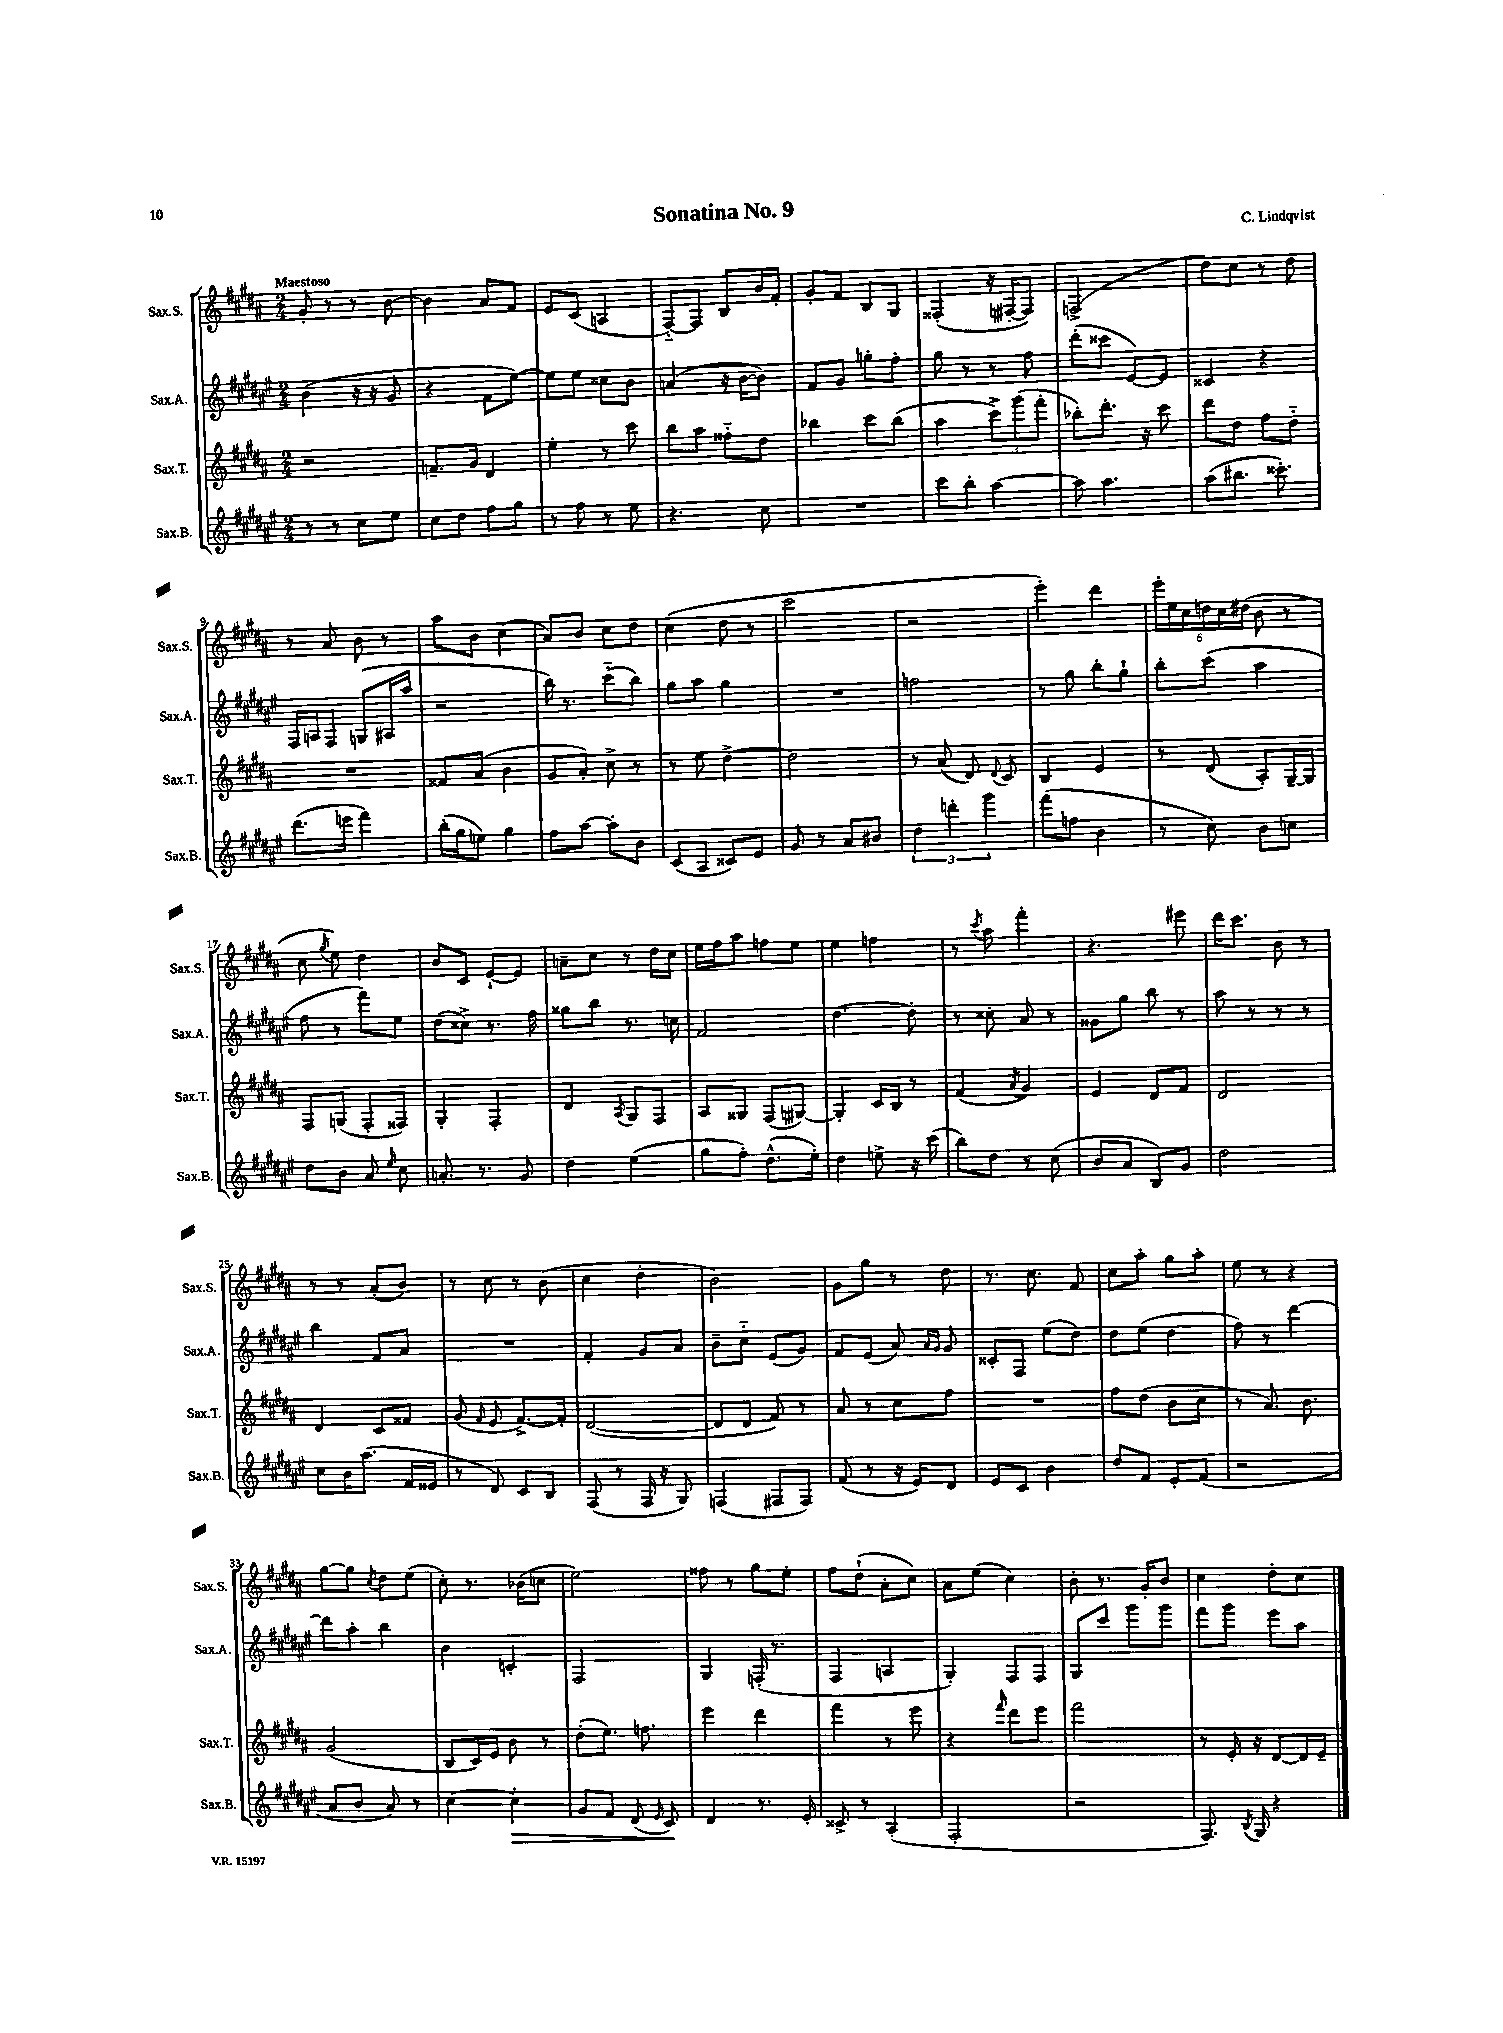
\header { title = "Sonatina No. 9" composer = "C. Lindqvist" }
<<
\new StaffGroup <<
\new Staff = "s0" \with { instrumentName = "Sax.S." shortInstrumentName = "Sax.S." } {
    \clef treble \key b \major \numericTimeSignature \time 2/4 \tempo "Maestoso"
    \autoBeamOff gis'8-. r8 r8 b'8~ |
    b'4 ais'8[ fis'8] |
    e'8[ cis'8]( a4 |
    fis8[~-_) fis8] b8[ b'16 fis'16]-. |
    gis'8[-. fis'8] b8[ gis8] |
    fisis4-.( r16 fis16[~-. fis8]) |
    f2->( |
    dis''8[) cis''8] r8 dis''8 |
    r8 ais'8 b'8 r8 |
    ais''8[ b'8] cis''4( |
    ais'8[) b'8] cis''8[ dis''8] |
    cis''4( dis''8 r8 |
    cis'''2 |
    r2 |
    e'''4-.) dis'''4 |
    \tuplet 6/4 { e'''16[-. e''16 cis''16 d''16 cis''16 dis''16]( } b'8 r8 |
    cis''8 \acciaccatura { gis''8 } e''8) dis''4 |
    b'8[ cis'8] e'8[~-! e'8] |
    a'8[-- cis''8] r8 dis''16[ cis''16] |
    e''16[ fis''16 ais''8] f''8[ e''8] |
    e''4 f''4 |
    r8 \acciaccatura { cis'''8 } ais''8 fis'''4-. |
    r4. eis'''8 |
    dis'''16[ cis'''8.] b'8 r8 |
    r8 r8 ais'8[-.( b'8]) |
    r8 cis''8 r8 b'8( |
    cis''4 dis''4-. |
    b'2) |
    gis'8[ gis''8] r8 dis''8 |
    r8. cis''8. fis'8 |
    cis''8[ ais''8]-. gis''8[ ais''8]-. |
    e''8 r8 r4 |
    gis''8[~ gis''8] \acciaccatura { cis''8 } dis''8[ e''8]( |
    cis''8-.) r8. bes'16[( c''8] |
    e''2) |
    fisis''8 r8 gis''8[ e''8]-. |
    fis''8[ dis''8]-!( ais'8[-. cis''8]) |
    ais'8[ e''8]( cis''4) |
    b'8-. r8. gis'16[-. b'8] |
    cis''4 dis''8[-. cis''8] \bar "|." |
}
\new Staff = "s1" \with { instrumentName = "Sax.A." shortInstrumentName = "Sax.A." } {
    \clef treble \key fis \major \numericTimeSignature \time 2/4
    \autoBeamOff b'4( r16 r16 gis'8 |
    r4 fis'8[ eis''8]~) |
    eis''8[ eis''8] cisis''8[ b'8] |
    a'4( r16 b'16[~ b'8]) |
    fis'8[ gis'8] g''8[-. fis''8]-. |
    gis''8 r8 r8 fis''8 |
    dis'''8[-.( cisis'''8] eis'8[~) eis'8] |
    cisis'4 r4 |
    fis16[ a16 fis8] g8[( ais16 ais''16] |
    r2 |
    b''16) r8. cis'''8[-_( b''8]) |
    gis''8[ ais''8] gis''4 |
    R2 |
    f''2 |
    r8 gis''8 b''8[-. gis''8]-! |
    b''8[-. cis'''8]( ais''4 |
    fis''8 r8 fis'''8[) eis''8] |
    dis''8[( cisis''8]->) r8. fis''16 |
    gisis''8[ b''8] r8. c''16 |
    fis'2 |
    dis''4.~ dis''8-. |
    r8 cisis''8-. ais'8 r8 |
    gisis'8[ gis''8] b''8 r8 |
    ais''8 r8 r8 r8 |
    b''4 fis'8[ ais'8] |
    R2 |
    fis'4-. gis'8[ ais'8] |
    b'8[-- cis''8]-_ eis'8[( gis'8]) |
    fis'8[ eis'8]( ais'8) \grace { ais'16[ gis'16] } gis'8 |
    cisis'8[-. fis8] eis''8[( dis''8]) |
    dis''8[ eis''8]( dis''4 |
    fis''8) r8 dis'''4~ |
    dis'''8[ ais''8]-. b''4 |
    b'4 c'4-. |
    fis2 |
    gis4 f16-.( r8. |
    fis4 a4 |
    gis4-.) fis8[ fis8] |
    gis8[ cis'''8] gis'''8[ gis'''8] |
    fis'''8[ gis'''8] eis'''8[ ais''8] \bar "|." |
}
\new Staff = "s2" \with { instrumentName = "Sax.T." shortInstrumentName = "Sax.T." } {
    \clef treble \key b \major \numericTimeSignature \time 2/4
    \autoBeamOff r2 |
    f'8.[-- gis'16] dis'4 |
    e''4-. r8 cis'''8 |
    b''8[ ais''8] fisis''8[-_ dis''8] |
    bes''4 cis'''8[ bes''8]( |
    ais''4 \tuplet 3/2 { cis'''8[->) gis'''8( fis'''8]-. } |
    bes''8[-.) dis'''8.]-. r16 cis'''8 |
    dis'''8[ dis''8] fis''8[ dis''8]-_ |
    R2 |
    fisis'8[ ais'8]( b'4 |
    gis'8[ ais'8]-.) cis''8-> r8 |
    r8 e''8 dis''4~-> |
    dis''2 |
    r8 ais'8( dis'8) \appoggiatura { dis'8 } cis'8 |
    b4 e'4 |
    r8 dis'8( ais8[-.) gis16~-- gis16] |
    fis8[ g8]( fis8[-. fisis8]) |
    gis4-. fis4-. |
    dis'4 \acciaccatura { ais8 } gis8[ fis8] |
    ais8[ gisis8] fis8[( gis8]~) |
    gis4-. cis'16[ b16] r8 |
    fis'4( \acciaccatura { ais'8 } gis'4) |
    e'4 dis'8[ fis'8] |
    dis'2 |
    dis'4 cis'8[ fisis'8] |
    gis'8( \grace { fis'16 } e'8 fis'8.[~->) fis'16]-. |
    dis'2~( |
    dis'8[ dis'8] fis'8) r8 |
    ais'8 r8 cis''8[ fis''8] |
    R2 |
    fis''8[ dis''8]( b'8[ cis''8] |
    r8 ais'8.) b'8. |
    gis'2( |
    b8[ cis'16) e'16] b'8 r8 |
    dis''8[-.( e''8.]) f''8. |
    e'''4 dis'''4 |
    fis'''4 r8 e'''8 |
    r4 \grace { fis'''16 } dis'''8[ e'''8] |
    fis'''2 |
    r8 e'16-. r16 dis'8[~ dis'16 e'16]-- \bar "|." |
}
\new Staff = "s3" \with { instrumentName = "Sax.B." shortInstrumentName = "Sax.B." } {
    \clef treble \key fis \major \numericTimeSignature \time 2/4
    \autoBeamOff r8 r8 cis''8[ eis''8] |
    cis''8[ dis''8] fis''8[ gis''8] |
    r8 fis''8 r8 eis''8 |
    r4. cis''8 |
    R2 |
    cis'''8[ b''8]-. ais''4~ |
    ais''8 ais''4. |
    ais''8[( bis''8.] cisis'''8.-.) |
    dis'''8.[( e'''16] fis'''4) |
    b''16[-.( gis''16 e''8]) gis''4 |
    fis''8[ ais''8]~ ais''8[-. b'8] |
    cis'8[( ais8] cisis'8[) eis'8] |
    gis'8 r8 ais'8[ bis'8] |
    \tuplet 3/2 { dis''4 d'''4-. gis'''4 } |
    fis'''8[( f''8] b'4 |
    r8 cis''8) b'8[ c''8] |
    dis''8[ b'8] ais'8 \grace { eis''16 } cis''8 |
    a'8.-. r8. gis'8 |
    dis''4 eis''4( |
    gis''8[ fis''8]-.) dis''8.[-^( eis''16]-.) |
    dis''4 e''8-> r16 cis'''16( |
    b''8[) dis''8] r8 cis''8( |
    b'8[ ais'8] b8[) gis'8] |
    dis''2 |
    cis''8[ b'16 ais''8.]( fis'16[ eisis'16] |
    r8 dis'8) cis'8[ b8] |
    fis8( r8 fis16 r16 gis8) |
    f4( fis8[ fis8]) |
    fis'8( r8 r16 eis'16[) dis'8] |
    eis'8[ cis'8] b'4 |
    dis''8[ fis'8] eis'8[-. fis'8]( |
    r2 |
    ais'8[ b'8] ais'8) r8 |
    cis''4~ cis''4-.\> |
    gis'8[ fis'8] dis'8( \grace { eis'16 } cis'8\!) |
    dis'4 r8. eis'16-. |
    cisis'8-> r8 ais4-.( |
    fis2-. |
    r2 |
    fis8.) \acciaccatura { b8 } gis16 r4 \bar "|." |
}
>>
>>
